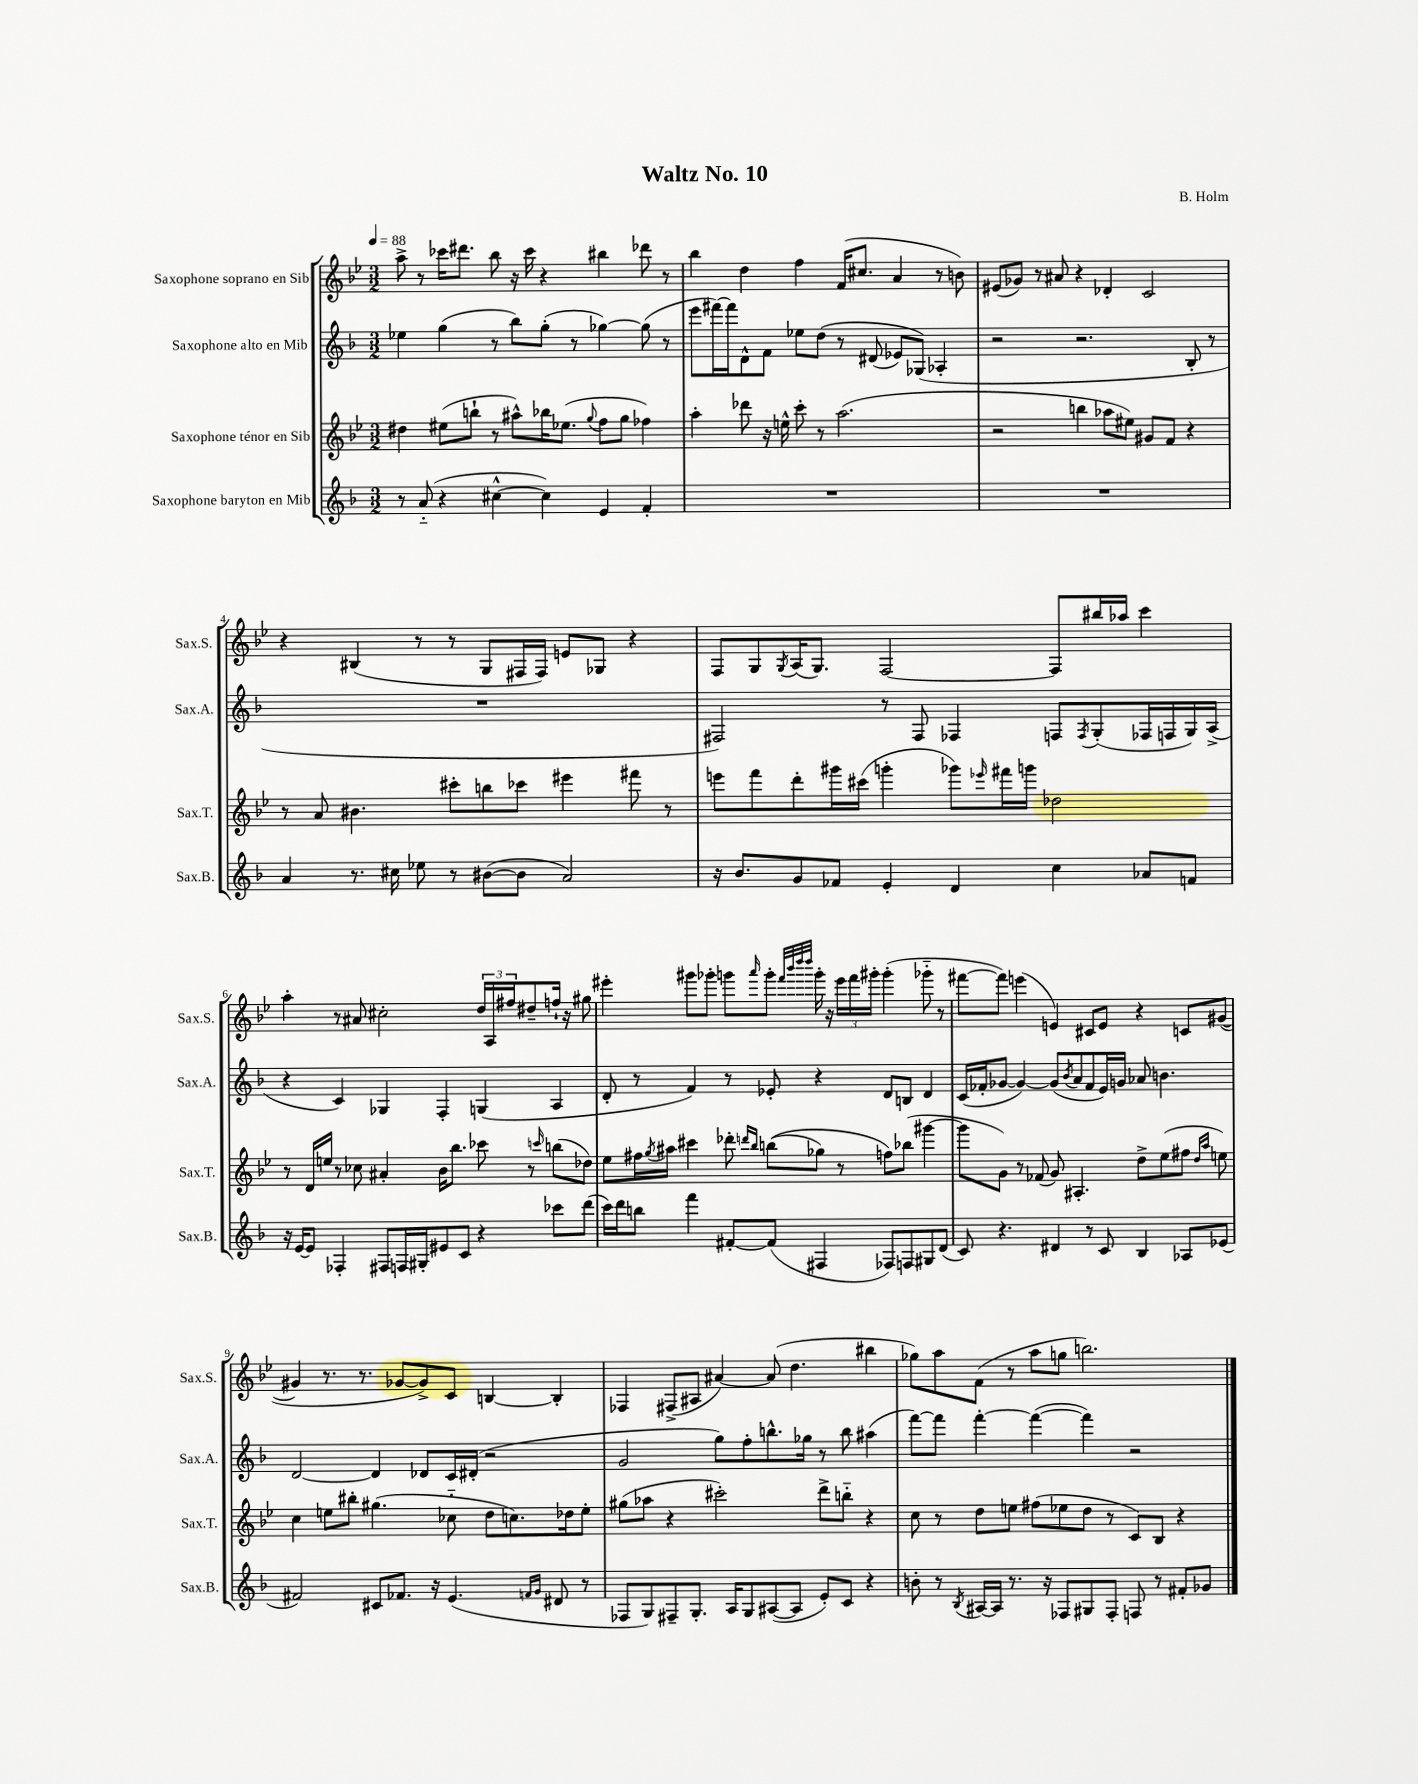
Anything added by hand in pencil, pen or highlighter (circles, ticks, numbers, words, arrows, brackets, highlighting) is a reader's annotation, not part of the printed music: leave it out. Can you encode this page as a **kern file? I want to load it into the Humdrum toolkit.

**kern	**kern	**kern	**kern
*staff4	*staff3	*staff2	*staff1
*clefG2	*clefG2	*clefG2	*clefG2
*k[b-]	*k[b-e-]	*k[b-]	*k[b-e-]
*M3/2	*M3/2	*M3/2	*M3/2
*MM88	*MM88	*MM88	*MM88
8r	4dd#\	4ee-\	8aa^\
(8a'~/	.	.	8r
4r	(8ee#\L	(4gg\	16ccc-\LK
.	.	.	8.ddd#\J
.	8bb`\J	.	.
[4cc#^^\	8r	8r	8bb-\
.	8aa#^^\L)	8bb-\L)	16r
.	.	.	16ccc-\
4cc#\])	16bb-\K	(8gg'\J	4r
.	(8.ee-\J	.	.
.	.	8r	.
.	8qqgg/	.	.
4e/	8ff\L	[4gg-\)	4bb#\
.	8gg\J	.	.
4f'/	4ff-\)	(8gg-\]	8ddd-\
.	.	8r	8r
=	=	=	=
1.r	4aa'\	8eee\L	4bb-\
.	.	[16fff#\L)	.
.	.	16fff#\]J	.
.	8ddd-\	8d^^\	4dd\
.	16r	8f\J	.
.	16ee^^\	.	.
.	8ccc'\	8ee-\L	4ff\
.	8r	&(8dd\J	.
.	(2.aa\	8r	(16f/LK
.	.	.	8.cc#/J
.	.	(8d#/	.
.	.	8e-/L)	4a/
.	.	(8G-/J&)	.
.	.	4A-'/	8r
.	.	.	8b\)
=	=	=	=
1.r	2r	2r	(8e#/L
.	.	.	8g-/J)
.	.	.	8r
.	.	.	8a#/
.	4bb\	2.r	4r
.	8aa-\L	.	4d-'/
.	8ee#\J)	.	.
.	8g#/L	.	2c/
.	8f/J	.	.
.	4r	8B-'/	.
.	.	8r	.
=	=	=	=
4a/	8r	1.r	4r
.	8a/	.	.
8.r	4.b#\	.	(4B#/
16cc#\	.	.	.
8ee-\	.	.	8r
8r	8ccc#'\L	.	8r
([8b#\L	8bb\	.	8G/L
8b#\]J	8ccc-\J	.	16F#/L
.	.	.	16F#/JJ)
2a/)	4eee#\	.	8e/L
.	.	.	8G-/J
.	8fff#\	.	4r
.	8r	.	.
=	=	=	=
16r	8eee\L	2F#/)	8F/L
8.b-/L	.	.	.
.	8fff\	.	8G/
.	.	.	8qG/
8g/	8ddd'\	.	(16A/K
.	.	.	8.G/J)
8f-/J	16ggg#\L	.	.
.	(16ccc#\JJ	.	.
4e'/	4ggg'\	8r	[2F/
.	.	8F#/	.
4d/	8ggg-\L)	4F-/	.
.	16qqeee-/	.	.
.	16fff#\L	.	.
.	16ggg\JJ	.	.
4cc\	2dd-\	8F/L	8F/]L
.	.	8qF/	.
.	.	(8G'/	16bb#/L
.	.	.	16aa-/JJ
8a-/L	.	16F-/L	4ccc\
.	.	16F/	.
8f/J	.	16G/)	.
.	.	(16A^/JJ	.
=	=	=	=
16r	8r	4r	4aa'\
[16e/LK	.	.	.
8e/]J	16d/LL	.	.
.	16ee/JJ	.	.
4F-'/	8r	4c/)	8r
.	8cc-\	.	8a#/
8F#/L	4a#'/	4G-/	2cc#'\
16F/L	.	.	.
16G#'/J	.	.	.
8e#/	16b-\LK	4F'/	.
.	8.bb-\J	.	.
8c/J	.	.	.
4r	8ccc-\	(4G/	24dd/LL
.	.	.	24A/
.	.	.	24ff#/J
.	8r	.	8dd#~/
.	16qqccc/	.	.
8ccc-\L	(8bb\L	4A/	16ff`/Jk
.	.	.	16r
(8ddd\J	8dd-\J)	.	8gg#\
=	=	=	=
16ccc\LL)	8ee-\L	8d'/	4eee#'\
16ddd\J	.	.	.
8bb\J	16ff#\L	8r	.
.	8qgg/	.	.
.	16aa#\JJ	.	.
4fff\	4ccc#\	4f/)	8ggg#\L
.	.	.	8ggg-'\J
[8f#'/L	8ddd-'\	8r	8ggg\L
.	16qqddd/LL	.	.
.	16qqbb-/JJ	.	16qqaaa/
(8f#/]J	&((8bb\L	8e-'/	8ggg'\J
.	.	.	32qqfff/LLL
.	.	.	32qqbbb-/
.	.	.	32qqdddd/
.	.	.	32qqdddd/JJJ
4F#/	8gg-\J)	4r	16ggg'\
.	.	.	16r
.	8r	.	24eee#\LL
.	.	.	24fff\
.	.	.	24ggg#'\JJ
8F-/L)	8ff\L&)	8d/L	(4ggg#'\
8F/	(8bb-\J	8B/J	.
8G#/	[4ggg#\	4d/	8ggg-'~\
(8d/J	.	.	8r
=	=	=	=
8c/)	8ggg#\]L	(16c/LL	[8fff#\L
.	.	16f-'/J	.
4.r	8g\J)	[8g-/J	8fff#\]J)
.	8r	4g-/_)	(4eee\
.	(8f-/	.	.
4d#/	8g/)	(8g-/]L	4e/)
.	.	8qb-/	.
.	4.A#'/	8a/	.
8r	.	8f-/	8c#/L
8c/	.	16e/L)	8e/J
.	.	16g/JJ	.
4B-/	8dd^\L	8a-/	4r
.	(8ee-\	4.b\	.
8A-/L	8ff#\J	.	8c/L
.	16qqdd/LL	.	.
.	16qqaa/JJ	.	.
(8e-/J	8ee\)	.	([8g#/J
=	=	=	=
2f#/)	4cc\	[2d/	4g#/]
.	8ee\L	.	8.r
.	8bb#'\J	.	.
.	.	.	8.r
8c#/L	(4.gg#\	4d/]	.
8.f-/J	.	.	[8g-/L
.	.	8d-/L	8g-^/])
16r	.	.	.
(4.e/	8cc-'~\	16c/L	8c/J
.	.	(16d#'/JJ	.
.	8dd\L	2r	[4B/
.	8.cc\)	.	.
16qqf/LL	.	.	.
16qqg/JJ	.	.	.
8d#/	.	.	4B'/]
.	16dd-\k	.	.
8r	8ee'\J	.	.
=	=	=	=
8F-/L	(8gg#\L	2g/	4F-/
8G/)	8aa-\J	.	.
8F#~/	4r	.	(8F#^/L
8.G'/J	.	.	8A#/J
.	2ccc#'\)	8gg\L)	[4a#/)
16A/LK	.	.	.
8G/	.	8ff'\	.
([8A#/	.	8.bb^^\	(8a#/]
8A#/]J	.	.	4.dd\
.	.	16gg-\Jk	.
8e'/L)	8ddd^\L	8r	.
8c/J	8bb'~\J	8bb\	.
4r	4r	(4aa#\	4bb#\
=	=	=	=
8b'\	8cc\	[8fff\L)	8gg-\L)
8r	8r	8fff\]J	8aa\
8qB-/	.	.	.
[16A#/LL	8dd\L	[4fff'\	(8f\J
16A#/]JJ	.	.	.
8.r	8ee\J	.	8r
.	(8ff#\L	(4fff\_	8aa\L
16r	.	.	.
8F-/L	8ee-\	.	8gg\J
8G#/	8dd\J	4fff\])	2.bb\)
8F-'/J	8r	.	.
8F/	8c/L)	2r	.
8r	8B-/J	.	.
8f#'/L	4r	.	.
8g-/J	.	.	.
==	==	==	==
*-	*-	*-	*-
